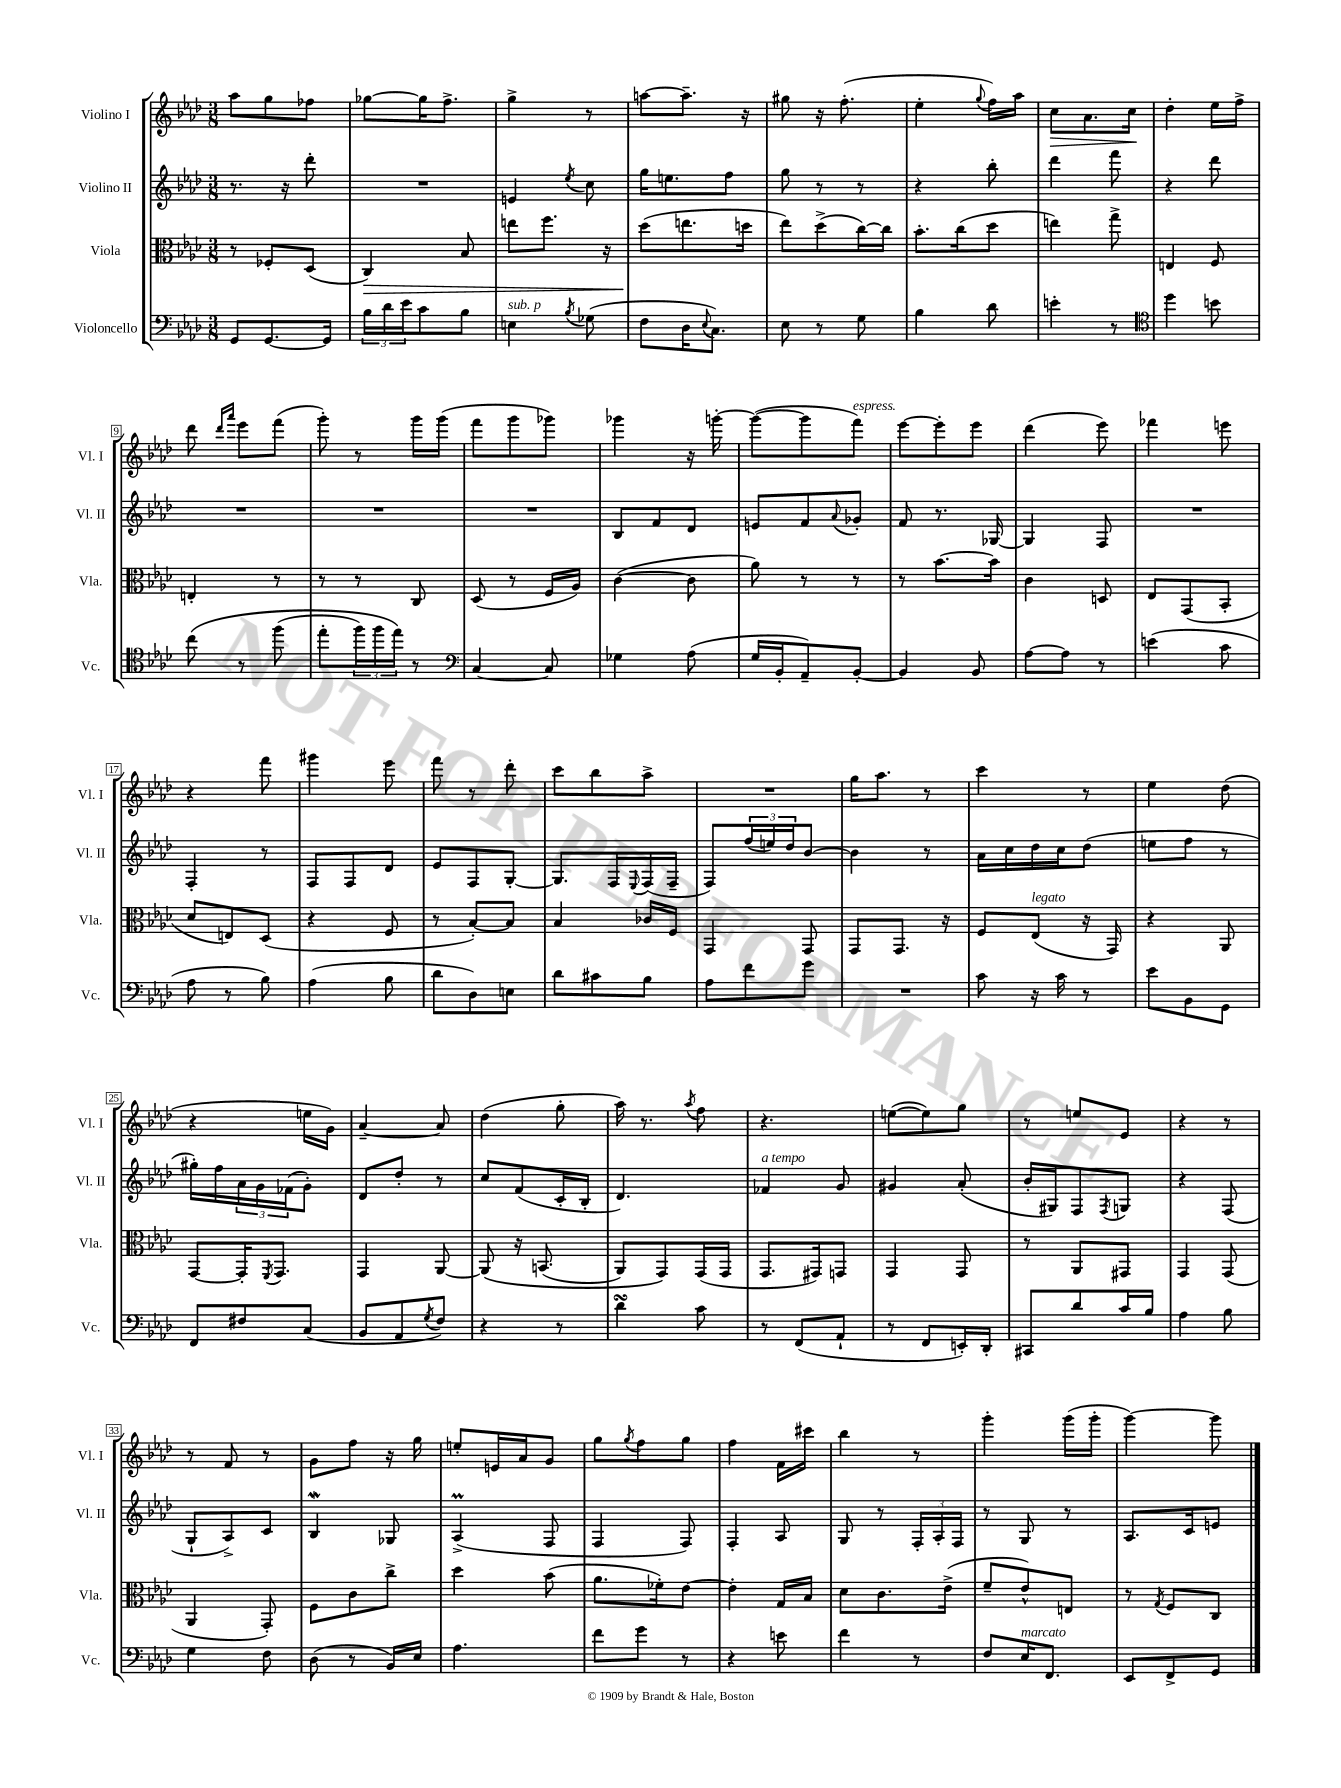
<<
\new StaffGroup <<
\new Staff = "s0" \with { instrumentName = "Violino I" shortInstrumentName = "Vl. I" } {
    \clef treble \key aes \major \numericTimeSignature \time 3/8
    aes''8 g''8 fes''8 |
    ges''8~ ges''16 f''8.-> |
    g''4-> r8 |
    a''8~ a''8.-- r16 |
    gis''8 r16 f''8.-.( |
    ees''4-. \appoggiatura { g''8 } f''16) aes''16 |
    c''8\> aes'8. c''16\! |
    des''4-. ees''16 f''16-> |
    des'''8 \grace { des'''16 aes'''16 } ees'''8 f'''8( |
    g'''8-.) r8 g'''16 g'''16( |
    f'''8 g'''8 ges'''8) |
    ges'''4 r16 g'''16~-. |
    g'''8~( g'''8 f'''8^\markup { \italic "espress." }) |
    ees'''8~ ees'''8-. ees'''8 |
    des'''4( ees'''8) |
    fes'''4 e'''8 |
    r4 f'''8 |
    gis'''4 ees'''8 |
    f'''8 r8 des'''8-. |
    c'''8 bes''8 aes''8-> |
    R4. |
    g''16 aes''8. r8 |
    c'''4 r8 |
    ees''4 des''8( |
    r4 e''16 g'16) |
    aes'4~-- aes'8 |
    des''4( g''8-. |
    aes''16) r8. \acciaccatura { aes''8 } f''8 |
    r4. |
    e''8~( e''8) g''8 |
    r8 e''8 ees'8 |
    r4 r8 |
    r8 f'8 r8 |
    g'8 f''8 r16 g''16 |
    e''8-. e'16 aes'16 g'8 |
    g''8 \acciaccatura { g''8 } f''8 g''8 |
    f''4 f'16 cis'''16 |
    bes''4 r8 |
    g'''4-. g'''16( g'''16-. |
    g'''4~) g'''8 \bar "|." |
}
\new Staff = "s1" \with { instrumentName = "Violino II" shortInstrumentName = "Vl. II" } {
    \clef treble \key aes \major \numericTimeSignature \time 3/8
    r8. r16 des'''8-. |
    R4. |
    e'4 \acciaccatura { ees''8 } c''8 |
    g''16 e''8. f''8 |
    g''8 r8 r8 |
    r4 bes''8-. |
    des'''4 f'''8 |
    r4 des'''8 |
    R4. |
    R4. |
    R4. |
    bes8 f'8 des'8 |
    e'8 f'8 \appoggiatura { aes'8 } ges'8-. |
    f'8 r8. ges16~ |
    ges4 f8 |
    R4. |
    f4-. r8 |
    f8 f8 des'8 |
    ees'8 f8 g8~-. |
    g8. f16 \appoggiatura { ees8 } f16( f16-- |
    f8) \tuplet 3/2 { f''16( e''16) des''16 } bes'8~ |
    bes'4 r8 |
    aes'16 c''16 des''16 c''16 des''8( |
    e''8 f''8 r8 |
    gis''16-.) f''16 \tuplet 3/2 { aes'16 g'16 fes'16( } g'8-.) |
    des'8 des''8-. r8 |
    c''8 f'8( c'16-. bes16-. |
    des'4.) |
    fes'4^\markup { \italic "a tempo" } g'8 |
    gis'4 aes'8-.( |
    bes'16-. gis16) f8 \acciaccatura { f8 } g8 |
    r4 f8( |
    g8-! aes8->) c'8 |
    bes4\mordent ges8 |
    aes4->\prall( f8 |
    f4 f8) |
    f4-. aes8 |
    g8 r8 \tuplet 3/2 { f16-. aes16-. f16 } |
    r8 g8 r8 |
    aes8. c'16 e'8 \bar "|." |
}
\new Staff = "s2" \with { instrumentName = "Viola" shortInstrumentName = "Vla." } {
    \clef alto \key aes \major \numericTimeSignature \time 3/8
    r8 fes8-. des8( |
    c4\>) bes8 |
    e''8 f''8. r16 |
    des''8\!( e''8. d''16 |
    ees''8) des''8->( c''16~) c''16 |
    bes'8.-. c''16( des''8 |
    e''4) g''8-> |
    e4 f8 |
    e4-. r8 |
    r8 r8 c8 |
    des8( r8 f16 aes16) |
    c'4~( c'8 |
    aes'8) r8 r8 |
    r8 bes'8.~ bes'16 |
    c'4 d8 |
    ees8 g,8( bes,8-. |
    des'8 e8) des8( |
    r4 f8 |
    r8 bes8~-.) bes8 |
    bes4 ces'16 f16 |
    g,4 g,8 |
    g,8 g,8. r16 |
    f8 ees8^\markup { \italic "legato" }( r16 g,16) |
    r4 aes,8 |
    g,8~ g,16-. \acciaccatura { f,8 } g,8. |
    g,4 aes,8~ |
    aes,8\( r16 b,8.( |
    aes,8) g,8\) g,16( g,16 |
    g,8. gis,16) g,8 |
    g,4 g,8 |
    r8 aes,8 gis,8 |
    g,4 g,8( |
    aes,4 g,8-.) |
    f8 c'8 c''8-> |
    des''4 bes'8( |
    aes'8. fes'16-.) ees'8~ |
    ees'4-. g16 bes16 |
    des'8 c'8. ees'16->( |
    f'8-- ees'8-^) e8 |
    r8 \acciaccatura { g8 } f8 c8 \bar "|." |
}
\new Staff = "s3" \with { instrumentName = "Violoncello" shortInstrumentName = "Vc." } {
    \clef bass \key aes \major \numericTimeSignature \time 3/8
    g,8 g,8.~ g,16 |
    \tuplet 3/2 { bes16 des'16 ees'16 } c'8 bes8 |
    e4^\markup { \italic "sub. p" } \acciaccatura { bes8 } ges8( |
    f8 des16 \appoggiatura { ees8 } c8.) |
    ees8 r8 g8 |
    bes4 des'8 |
    e'4-. r8 |
    \clef tenor des''4 b'8 |
    c''8\( r8 f''8( |
    ees''8-. \tuplet 3/2 { f''16) f''16 ees''16\) } r8 |
    \clef bass c4~ c8 |
    ges4 aes8( |
    g16 bes,16-. aes,8--) bes,8~-. |
    bes,4 bes,8 |
    aes8~ aes8 r8 |
    e'4( c'8 |
    aes8 r8 bes8) |
    aes4( bes8 |
    des'8 des8) e8 |
    des'8 cis'8 bes8 |
    aes8 f'8 g'8 |
    R4. |
    c'8 r16 c'16 r8 |
    ees'8 bes,8 g,8 |
    f,8 fis8 c8( |
    bes,8 aes,8 \acciaccatura { g8 } f8) |
    r4 r8 |
    des'4\turn c'8 |
    r8 f,8( aes,8-! |
    r8 f,8 e,16-.) des,16-. |
    cis,8 des'8 c'16 bes16 |
    aes4 bes8 |
    g4 f8 |
    des8( r8 bes,16) ees16 |
    aes4. |
    f'8 g'8 r8 |
    r4 e'8 |
    f'4 r8 |
    f8 ees16^\markup { \italic "marcato" } f,8. |
    ees,8 f,8-> g,8 \bar "|." |
}
>>
>>
\layout { \context { \Score \override BarNumber.stencil = #(make-stencil-boxer 0.1 0.3 ly:text-interface::print) } }
